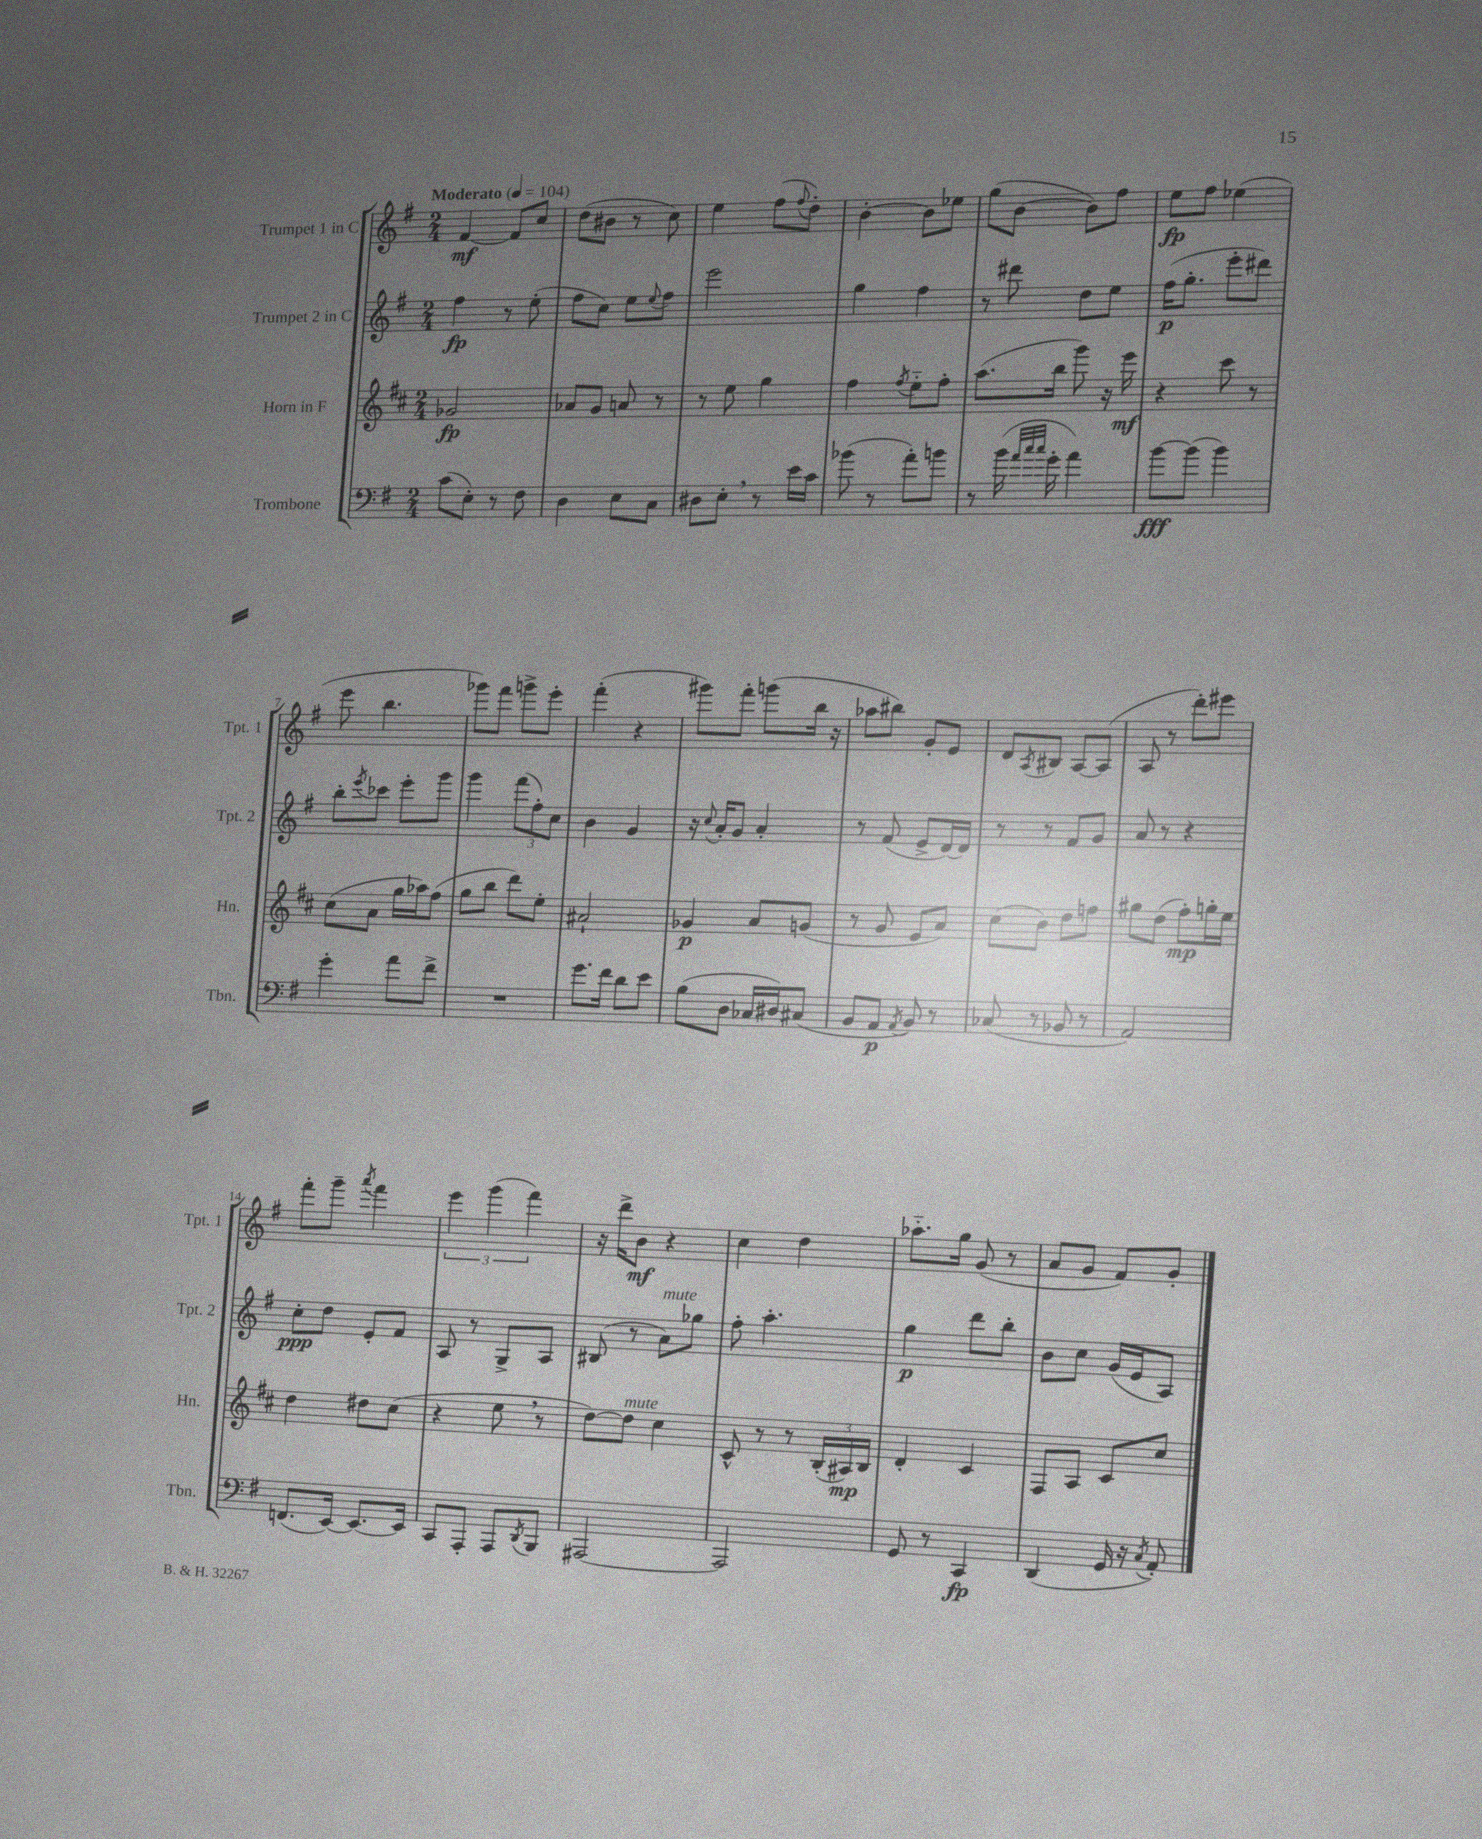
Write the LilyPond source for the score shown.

<<
\new StaffGroup <<
\new Staff = "s0" \with { instrumentName = "Trumpet 1 in C" shortInstrumentName = "Tpt. 1" } {
    \clef treble \key g \major \numericTimeSignature \time 2/4 \tempo "Moderato" 4 = 104
    fis'4~\mf fis'8 c''8 |
    d''8( bis'8 r8 c''8) |
    e''4 fis''8( \appoggiatura { fis''8 } d''8-.) |
    b'4~-. b'8 ees''8 |
    g''8( b'8~ b'8) fis''8 |
    e''8\fp fis''8 ees''4( |
    e'''8 b''4. |
    ges'''8) fis'''8 g'''8-> e'''8-. |
    fis'''4-.( r4 |
    gis'''8) fis'''8-. g'''8( b''16 r16 |
    aes''8 bis''8) g'8-. e'8 |
    d'8 \acciaccatura { a8 } bis8 a8~ a8( |
    a8 r8 d'''8-.) eis'''8 |
    fis'''8-. g'''8-- \acciaccatura { a'''8 } fis'''4 |
    \tuplet 3/2 { e'''4 g'''4( fis'''4) } |
    r16 d'''16-> b'8\mf r4 |
    c''4 d''4 |
    aes''8.-_ g''16 g'8( r8 |
    a'8 g'8 fis'8) g'8-. \bar "|." |
}
\new Staff = "s1" \with { instrumentName = "Trumpet 2 in C" shortInstrumentName = "Tpt. 2" } {
    \clef treble \key g \major \numericTimeSignature \time 2/4
    fis''4\fp r8 e''8-.( |
    fis''8 c''8) e''8 \appoggiatura { e''8 } fis''8 |
    e'''2 |
    g''4 fis''4 |
    r8 dis'''8 d''8 e''8 |
    fis''16\p( g''8.-. e'''8-. dis'''8) |
    b''8-. \acciaccatura { e'''8 } ces'''8 e'''8-. g'''8 |
    g'''4 \tuplet 3/2 { fis'''8( fis''8-.) c''8 } |
    b'4 g'4 |
    r16 \appoggiatura { c''8 } a'16-. g'8 a'4-. |
    r8 fis'8( e'8-> d'16~) d'16 |
    r8 r8 fis'8 g'8 |
    a'8 r8 r4 |
    c''8-.\ppp d''8 e'8-. fis'8 |
    a8 r8 g8-> a8 |
    bis8( r8 a'8^\markup { \italic "mute" }) ges''8 |
    fis''8-. a''4.-. |
    g''4\p d'''8 b''8-. |
    b'8 c''8 g'16( e'16 a8) \bar "|." |
}
\new Staff = "s2" \with { instrumentName = "Horn in F" shortInstrumentName = "Hn." } {
    \clef treble \key d \major \numericTimeSignature \time 2/4
    ges'2\fp |
    aes'8 g'8 a'8 r8 |
    r8 e''8 g''4 |
    fis''4 \acciaccatura { fis''8 } e''8-_ fis''8-. |
    a''8.( b''16 g'''8) r16 e'''16\mf |
    r4 cis'''8 r8 |
    cis''8( a'8 g''16 aes''16) fis''8( |
    g''8 b''8 d'''8) e''8-. |
    ais'2-! |
    ges'4\p a'8 g'8( |
    r8 g'8 e'8 a'8) |
    cis''8( b'8) d''8 f''8 |
    gis''8 d''8( fis''8-.\mp) g''16-. e''16 |
    d''4 dis''8 cis''8( |
    r4 e''8 \breathe r8 |
    d''8~) d''8^\markup { \italic "mute" } cis''4 |
    cis'8-^ r8 r8 \tuplet 3/2 { b16-.( ais16\mp) b16 } |
    d'4-. cis'4 |
    fis8 a8 cis'8 cis''8 \bar "|." |
}
\new Staff = "s3" \with { instrumentName = "Trombone" shortInstrumentName = "Tbn." } {
    \clef bass \key g \major \numericTimeSignature \time 2/4
    c'8( e8-.) r8 fis8 |
    d4 e8 c8 |
    dis8 e8-. \breathe r8 e'16 c'16 |
    bes'8( r8 a'8-.) b'8 |
    r8 b'16( \grace { a'32 c''32 c''32 } g'16-. a'4) |
    b'8~\fff b'8( b'4) |
    g'4-. a'8 fis'8-> |
    R2 |
    g'8. fis'16 d'8 e'8 |
    b8( d8 ces16 dis16) cis8( |
    b,8 a,8\p \acciaccatura { a,8 } b,8) r8 |
    ces8( r8 bes,8 r8 |
    a,2) |
    f,8.( e,16~) e,8.~ e,16 |
    c,8 a,,8-. a,,8 \acciaccatura { d,8 } b,,8 |
    ais,,2~ |
    ais,,2 |
    g,8 r8 c,4\fp |
    d,4( g,16 r16 \acciaccatura { c8 } a,8-.) \bar "|." |
}
>>
>>
